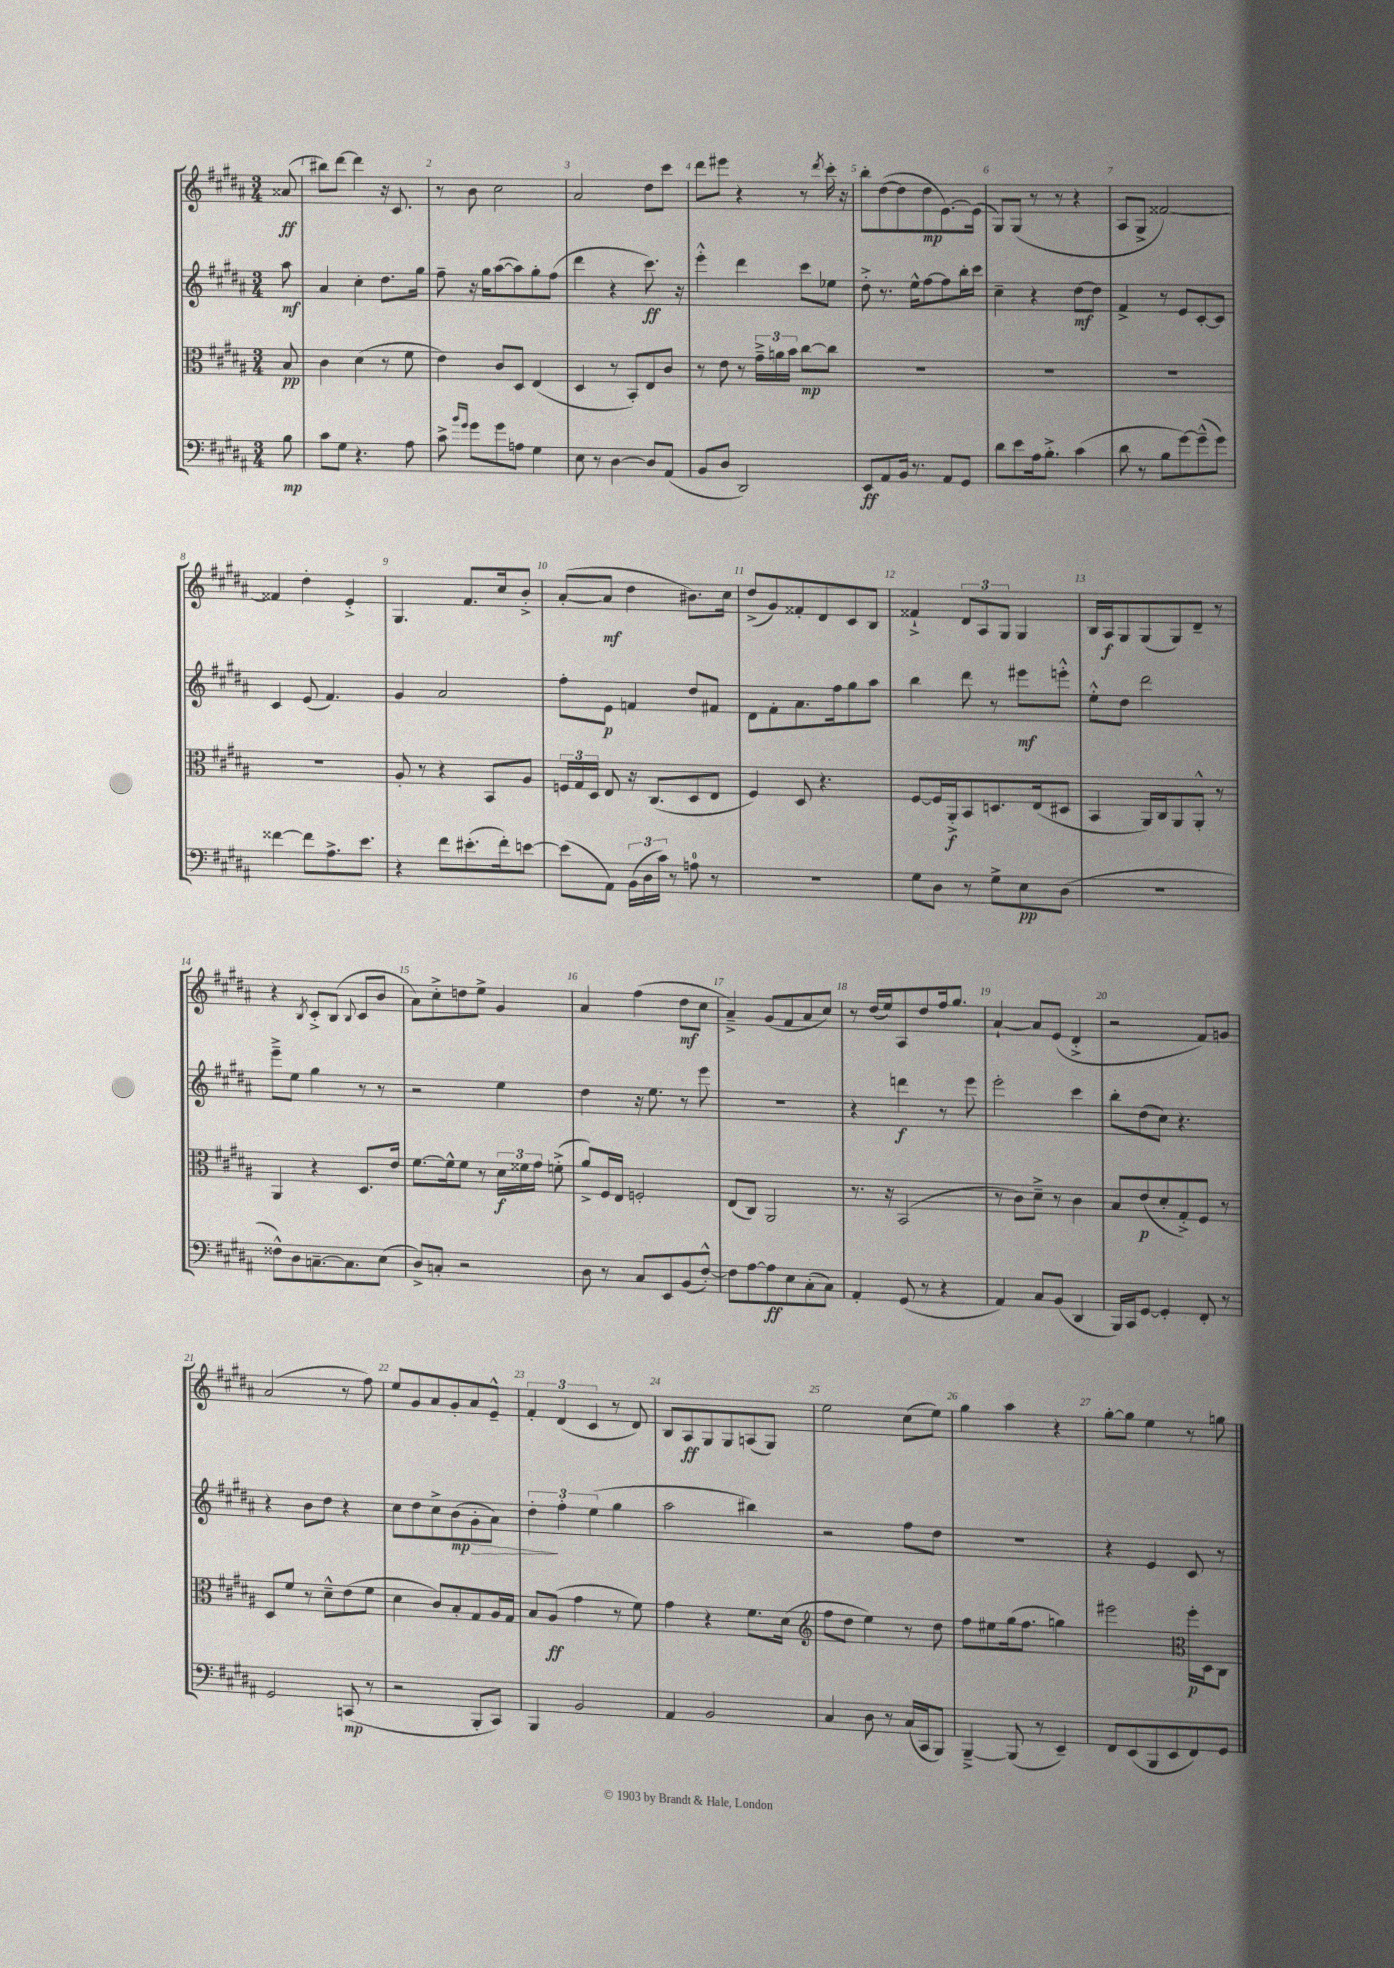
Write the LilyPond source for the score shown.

<<
\new StaffGroup <<
\new Staff = "s0" {
    \clef treble \key b \major \numericTimeSignature \time 3/4 \partial 8
    \autoBeamOff aisis'8\ff( |
    bis''8[) dis'''8]~ dis'''4 r16 cis'8. |
    r8 b'8 cis''2 |
    ais'2 dis''8[ cis'''8] |
    dis'''8[ eis'''8] r4 r8 \acciaccatura { dis'''8 } cis'''16-. r16 |
    b''8[-. dis''8~( dis''8 dis''8\mp e'8.~) e'16]( |
    gis8[) gis8]( r8 r8 r4 |
    ais8[ gis8]-> fisis'2~) |
    fisis'4 dis''4-. e'4-.-> |
    gis4. fis'8.[ cis''16 b'8]-.-> |
    ais'8[~-.( ais'8]\mf dis''4 bis'8.[) cis''16] |
    dis''8[->( gis'8) fisis'8-. dis'8 cis'8 b8] |
    fisis'4-!-> \tuplet 3/2 { dis'8[ ais8 gis8] } gis4 |
    b16[ ais16\f gis8 gis8( gis8) dis'8]-- r8 |
    r4 \acciaccatura { b8 } cis'8[-.-> b8]( \appoggiatura { b8 } cis'8[ b'8] |
    ais'8[) cis''8-.-> d''8 e''8]-> gis'4 |
    ais'4 fis''4( dis''8[\mf cis''8] |
    ais'4--->) gis'8[( fis'8 ais'8 cis''8]) |
    r8 dis''16[( e''16) ais8 dis''8 fis''16 gis''8.] |
    ais'4~-! ais'8[ e'8]( dis'4-.-> |
    r2 fis'8[) g'8] |
    ais'2( r8 fis''8) |
    e''8[ gis'8 ais'8 gis'8-. ais'8 e'8]---^ |
    \tuplet 3/2 { fis'4-. dis'4( cis'4 } r8 dis'8) |
    b8[ ais8\ff gis8 gis8 a8( gis8]) |
    e''2 cis''8[( e''8]) |
    gis''4 ais''4 r4 |
    gis''8[~-. gis''8] e''4 r8 g''8 \bar "|." |
}
\new Staff = "s1" {
    \clef treble \key b \major \numericTimeSignature \time 3/4 \partial 8
    \autoBeamOff ais''8\mf |
    ais'4 cis''4-. dis''8.[ gis''16] |
    fis''8-- r16 gis''16[ ais''8~( ais''8) gis''8-. fis''8]( |
    dis'''4 r4 cis'''8.\ff) r16 |
    e'''4-.-^ dis'''4 cis'''8[ ees''8] |
    dis''8-.-> r8. e''16[-^ fis''8~ fis''8 b''16-. cis'''16] |
    cis''4-- r4 dis''8[~\mf dis''8] |
    fis'4-> r8 e'8[ cis'8~-. cis'8] |
    cis'4 e'8( fis'4.) |
    gis'4 ais'2 |
    fis''8[-. e'8]\p f'4 dis''8[ fis'8] |
    dis'8[ fis'8-. ais'8. fis''16 gis''8 ais''8] |
    b''4 dis'''8 r8 eis'''8[\mf e'''8]-.-^ |
    e''8[-.-^ dis''8] dis'''2 |
    e'''8[---> e''8] gis''4 r8 r8 |
    r2 e''4 |
    dis''4 r16 e''8. r8 e'''8 |
    R2. |
    r4 d'''4\f r8 e'''8 |
    e'''2-. cis'''4 |
    b''8[-. dis''8( cis''8]) r4. |
    r4 b'8[ dis''8] r4 |
    cis''8[ dis''8 cis''8-> b'8\mp( gis'8-.\> ais'8]) |
    \tuplet 3/2 { dis''4-.\! fis''4-. e''4( } gis''4 |
    ais''2 bis''4) |
    r2 fis''8[ dis''8] |
    R2. |
    r4 e'4 cis'8 r8 \bar "|." |
}
\new Staff = "s2" {
    \clef alto \key b \major \numericTimeSignature \time 3/4 \partial 8
    \autoBeamOff b8\pp |
    cis'4 dis'4( r8 fis'8 |
    e'4) cis'8[ dis8] e4( |
    dis4 r8 b,8[-.) e8 cis'8] |
    r8 e'8 r8 \tuplet 3/2 { gis'16[---> a'16 b'16] } cis''8[~\mp cis''8] |
    R2. |
    R2. |
    R2. |
    R2. |
    ais8-. r8 r4 b,8[ ais8] |
    \tuplet 3/2 { f16[ gis16 dis16] } e8 r16 cis8.[( dis8 e8] |
    fis4) dis8 r4. |
    fis8[~ fis16 ais,16-.->\f b,8 d8. e16( dis8] |
    b,4 ais,16[) cis16 ais,8 ais,8]-.-^ r8 |
    ais,4 r4 dis8.[ e'16] |
    fis'8.[~ fis'16-^ fis'8] r8 \tuplet 3/2 { dis'16[\f fisis'16 gis'16] } f'8-.->( |
    ais'8[->) fis16 e16] f2-. |
    e8[( cis8]) ais,2 |
    r8. r16 b,2( |
    r8 cis'8[) dis'8]---> r8 cis'4 |
    b8[ e'8\p( dis'8-. gis8-.->) fis8] r8 |
    dis8[ fis'8] r8 dis'8[---^ e'8( fis'8] |
    dis'4 cis'8[) b8-. gis8 ais16 gis16] |
    b8[ ais8]\ff( gis'4 r8 fis'8) |
    gis'4 r4 fis'8.[ dis'16]( |
    \clef treble fis''8[ dis''8] e''4) r8 dis''8 |
    fis''8[ eis''8 gis''16( fis''8.] g''4) |
    eis'''2 \clef alto fis''16[-.\p dis16 cis8] \bar "|." |
}
\new Staff = "s3" {
    \clef bass \key b \major \numericTimeSignature \time 3/4 \partial 8
    \autoBeamOff b8\mp |
    cis'8[ gis8] r4. ais8 |
    cis'8-> \grace { b'16[ gis'16] } gis'8[ gis'8 a8] gis4 |
    e8 r8 dis4~ dis8[ ais,8]( |
    b,8[ dis8] dis,2) |
    e,8[\ff ais,8 b,16] r8. ais,8[ gis,8] |
    dis'8[ e'8 ais16 b8.]-.-> cis'4( |
    dis'8 r8 b8[ gis'8~) gis'8---^( gis'8]) |
    fisis'4~ fisis'8[ ais8.-> e'8.] |
    r4 fis'8[ eis'8.-.( fis'16-.) e'8]~ |
    e'8[( ais,8]) \tuplet 3/2 { b,16[( dis16 cis'16]) } r8 a8-0 r8 |
    R2. |
    gis8[ dis8] r8 gis8[-> e8\pp dis8]( |
    R2. |
    fisis8[-^) dis8 c8.~-- c8. e8]( |
    dis8[->) c8]-. r2 |
    dis8 r8 cis8[ e,8 b,8( fis8]~-.-^) |
    fis8[ ais8~ ais8\ff e8 cis8-.( cis8]) |
    ais,4-. gis,8( r8 r4 |
    ais,4) cis8[ b,8]( dis,4 |
    b,,16[) cis,16 gis,8]~ gis,4-. fis,8-. r8 |
    gis,2 c,8\mp( r8 |
    r2 b,,8[-. cis,8]) |
    b,,4 b,2 |
    ais,4 b,2 |
    cis4 dis8 r8 cis16[( cis,16 b,,8]) |
    b,,4~---> b,,8( r8 e,4--) |
    fis,8[ e,8( b,,8 e,8 fis,8) gis,8] \bar "|." |
}
>>
>>
\layout { \context { \Score \override BarNumber.break-visibility = ##(#f #t #t) barNumberVisibility = #all-bar-numbers-visible } }
